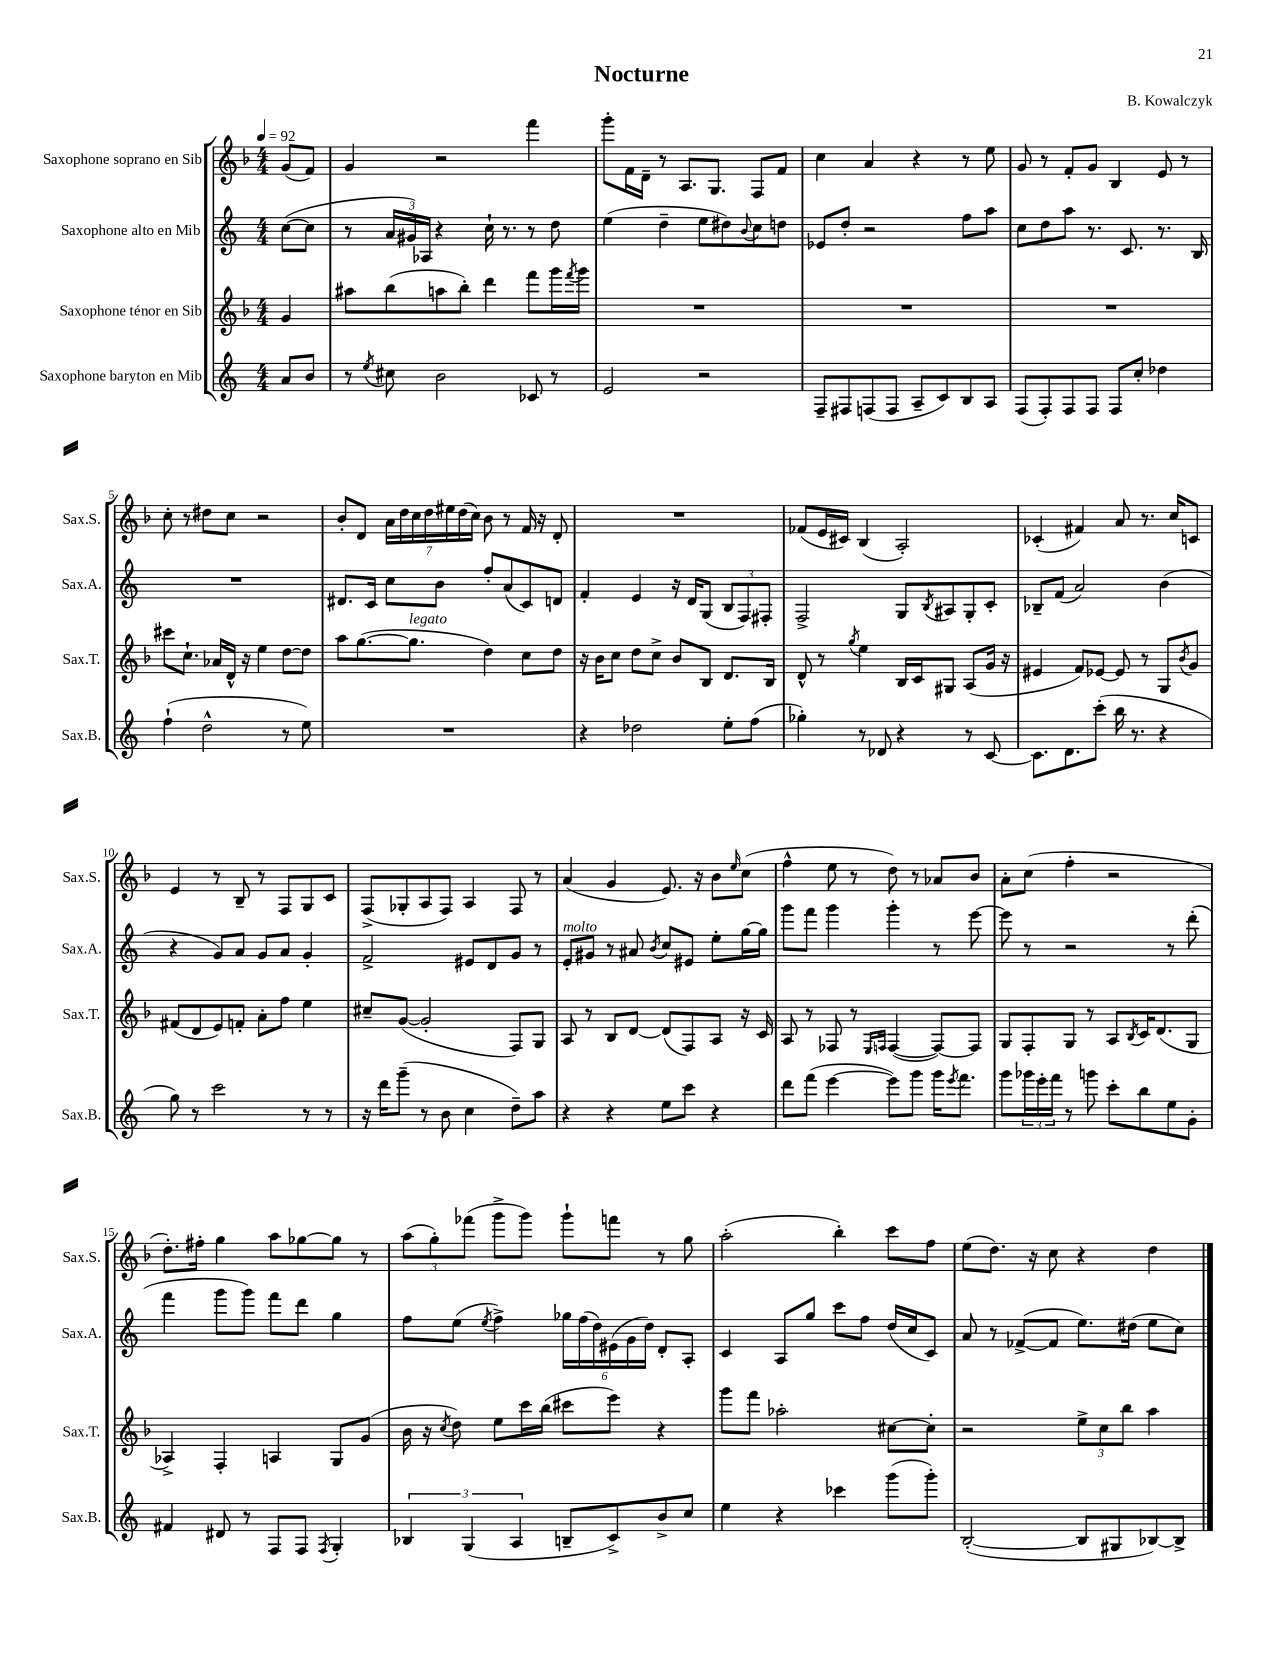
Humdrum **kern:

**kern	**kern	**kern	**kern
*staff4	*staff3	*staff2	*staff1
*clefG2	*clefG2	*clefG2	*clefG2
*k[]	*k[b-]	*k[]	*k[b-]
*M4/4	*M4/4	*M4/4	*M4/4
*MM92	*MM92	*MM92	*MM92
8a/L	4g/	([8cc\L	(8g/L
8b/J	.	8cc\]J	8f/J)
=	=	=	=
8r	8aa#\L	8r	4g/
8qee/	.	.	.
8cc#\	(8bb-\	24a/LL	.
.	.	24g#/)	.
.	.	24A-/JJ	.
2b\	8aa\	4r	2r
.	8bb-'\J)	.	.
.	4ddd\	16cc`\	.
.	.	8.r	.
8c-/	8fff\L	8r	4fff\
8r	16ggg\L	8dd\	.
.	8qfff/	.	.
.	16ggg\JJ	.	.
=	=	=	=
2e/	1r	(4ee\	8ggg'\L
.	.	.	16f\L
.	.	.	16d~\JJ
.	.	4dd~\	8r
.	.	.	8.A/L
2r	.	8ee\L	.
.	.	.	8.G/J
.	.	8dd#\)	.
.	.	8qqb/	.
.	.	8cc\	8F/L
.	.	8dd\J	8f/J
=	=	=	=
8F~/L	1r	8e-/L	4cc\
8F#/	.	8dd'/J	.
(8F/	.	2r	4a/
8F/J	.	.	.
8A~/L	.	.	4r
8c/)	.	.	.
8B/	.	8ff\L	8r
8A/J	.	8aa\J	8ee\
=	=	=	=
(8F/L	1r	8cc\L	8g/
8F'/)	.	8dd\	8r
8F/	.	8aa\J	8f'/L
8F/J	.	8.r	8g/J
8F/L	.	.	4B-/
.	.	8.c/	.
8cc'/J	.	.	.
4dd-\	.	8.r	8e/
.	.	.	8r
.	.	16B/	.
=	=	=	=
(4ff`\	8ccc#\L	1r	8cc'\
.	8.cc`\J	.	8r
2dd^^\	.	.	8dd#\L
.	16a-/LL	.	.
.	16d^^/JJ	.	8cc\J
.	16r	.	.
.	4ee\	.	2r
8r	[8dd\L	.	.
8ee\)	8dd\]J	.	.
=	=	=	=
1r	8aa\L	8.d#/L	8b-'/L
.	([8.gg\	.	8d/J
.	.	16c/Jk	.
.	.	8cc\L	28a\LL
.	.	.	28dd\
.	8.gg\]J	.	.
.	.	.	28cc\
.	.	.	28dd\
.	.	8b\J	.
.	.	.	28ee#\
.	.	.	(28dd\
.	.	.	28cc\JJ)
.	4dd\)	8ff'/L	8b-\
.	.	(8a/	8r
.	8cc\L	8c/)	16f/
.	.	.	16r
.	8dd\J	8d/J	8d'/
=	=	=	=
4r	16r	4f'/	1r
.	16b-\LK	.	.
.	8cc\J	.	.
2dd-\	8dd\L	4e/	.
.	8cc^\J	.	.
.	8b-/L	16r	.
.	.	16d/LK	.
.	8B-/J	(8G/J	.
8ee'\L	8.d/L	12B/L	.
.	.	12F/)	.
(8ff\J	.	.	.
.	.	12F#'/J	.
.	16B-/Jk	.	.
=	=	=	=
4gg-'\)	8d^^/	2F^/	(8f-/L
.	8r	.	16e/L
.	.	.	16c#/JJ)
.	8qgg/	.	.
8r	4ee\	.	(4B-/
8d-/	.	.	.
4r	16B-/LL	8G/L	2A'/)
.	16c/J	.	.
.	.	8qB/	.
.	8G#/J	8A#/	.
8r	(8A/L	8G'/	.
[8c/	16g/Jk	8c'/J	.
.	16r	.	.
=	=	=	=
8.c\]L	4e#/	8B-~/L	(4c-'/
.	.	(8f/J	.
8.d\	.	.	.
.	8f/L)	2a/)	4f#/)
(8ccc'\J	[8e-/J	.	.
16bb\	8e-/]	.	8a/
8.r	.	.	.
.	8r	.	8.r
4r	8G/L	(4b\	.
.	.	.	16cc/LK
.	8qb-/	.	.
.	8g/J	.	8c/J
=	=	=	=
8gg\)	(8f#/L	4r	4e/
8r	8d/	.	.
2ccc\	8e/)	8g/L)	8r
.	8f'/J	8a/J	8B-~/
.	8a'\L	8g/L	8r
.	8ff\J	8a/J	8F/L
8r	4ee\	4g'/	8G/
8r	.	.	8c/J
=	=	=	=
16r	8cc#~/L	2f^/	(8F^/L
16ddd\LK	.	.	.
(8ggg~\J	([8g/J	.	8G-'/
8r	2g'/]	.	8A/
8b\	.	.	8F/J)
4cc\	.	8e#/L	4A/
.	.	8d/	.
8dd~\L)	8F/L)	8g/J	8F/
8aa\J	8G/J	8r	8r
=	=	=	=
4r	8A/	8e'/L	(4a/
.	8r	8g#/J	.
4r	8B-/L	8r	4g/
.	[8d/J	8a#/	.
.	.	8qb/	.
8ee\L	(8d/]L	8cc/L	8.e/)
8ccc\J	8F/)	8e#/J	.
.	.	.	16r
4r	8A/J	8ee'\L	8b-\L
.	.	.	16qqee/
.	16r	[16gg\L	(8cc\J
.	16c/	16gg\]JJ	.
=	=	=	=
8ddd\L	8A/	8ggg\L	4ff^^\
(8fff\J	8r	8fff\J	.
[4eee\	8F-/	4ggg\	8ee\
.	8r	.	8r
.	16qqE/LL	.	.
.	16qqF/JJ	.	.
8eee\]L)	([4F/	4ggg'\	8dd\)
8ggg\J	.	.	8r
16ggg\LK	8F/_L)	8r	8a-/L
8qeee/	.	.	.
8.fff\J	.	.	.
.	8F/]J	[8eee\	8b-/J
=	=	=	=
8ggg\L	8G/L	8eee\]	8a'\L
24ggg-\L	8F'/	8r	(8cc\J
24eee'\	.	.	.
24fff\JJ	.	.	.
8r	8G/J	2r	4ff'\
8ggg\	8r	.	.
8ccc'\L	8A/L	.	2r
.	8qB-/	.	.
8bb\	16c/K	.	.
.	(8.d/	.	.
8ee\	.	8r	.
8g'\J	8G/J	(8ddd'\	.
=	=	=	=
4f#/	4A-^/)	4fff\	8.dd'\L)
.	.	.	16ff#'\Jk
8d#/	4F'/	8ggg\L	4gg\
8r	.	8ggg\J)	.
8F/L	4A/	8fff\L	8aa\L
8F/J	.	8ddd\J	[8gg-\
8qF/	.	.	.
4G'/	8G/L	4gg\	8gg-\]J
.	(8g/J	.	8r
=	=	=	=
6B-/	16b-\	8ff\L	(12aa\L
.	16r	.	.
.	.	.	12gg'\)
.	8qcc/	.	.
.	8dd\)	(8ee\J	.
(6G/	.	.	(12fff-\J
.	.	8qee/	.
.	8ee\L	4ff^\)	8ggg^\L
6A/	.	.	.
.	16ccc\L	.	8ggg\J)
.	(16bb-\JJ	.	.
8B~/L	8ccc#\L	24gg-\LL	8ggg`\L
.	.	(24ff\	.
.	.	24dd\)	.
8c^/)	8eee\J)	(24e#\	8fff\J
.	.	24g\	.
.	.	24dd\JJ)	.
8b^/	4r	8d'/L	8r
8cc/J	.	8A'/J	8gg\
=	=	=	=
4ee\	8ggg\L	4c/	(2aa'\
.	8fff\J	.	.
4r	2aa-'\	8A/L	.
.	.	8gg/J	.
4ccc-\	.	8ccc\L	4bb-'\)
.	.	8ff\J	.
(8ggg\L	[8cc#\L	(16dd/LL	8ccc\L
.	.	16cc/J	.
8ggg'\J)	8cc#'\]J	8c/J)	8ff\J
=	=	=	=
([2B'/	2r	8a/	(8ee\L
.	.	8r	8.dd\J)
.	.	([8f-^/L	.
.	.	.	16r
.	.	8f-/]J	8cc\
8B/]L	12ee^\L	8.ee\L)	4r
.	12cc\	.	.
8G#/	.	.	.
.	12bb-\J	.	.
.	.	(16dd#\Jk	.
[8B-/)	4aa\	8ee\L	4dd\
8B-^/]J	.	8cc\J)	.
==	==	==	==
*-	*-	*-	*-
